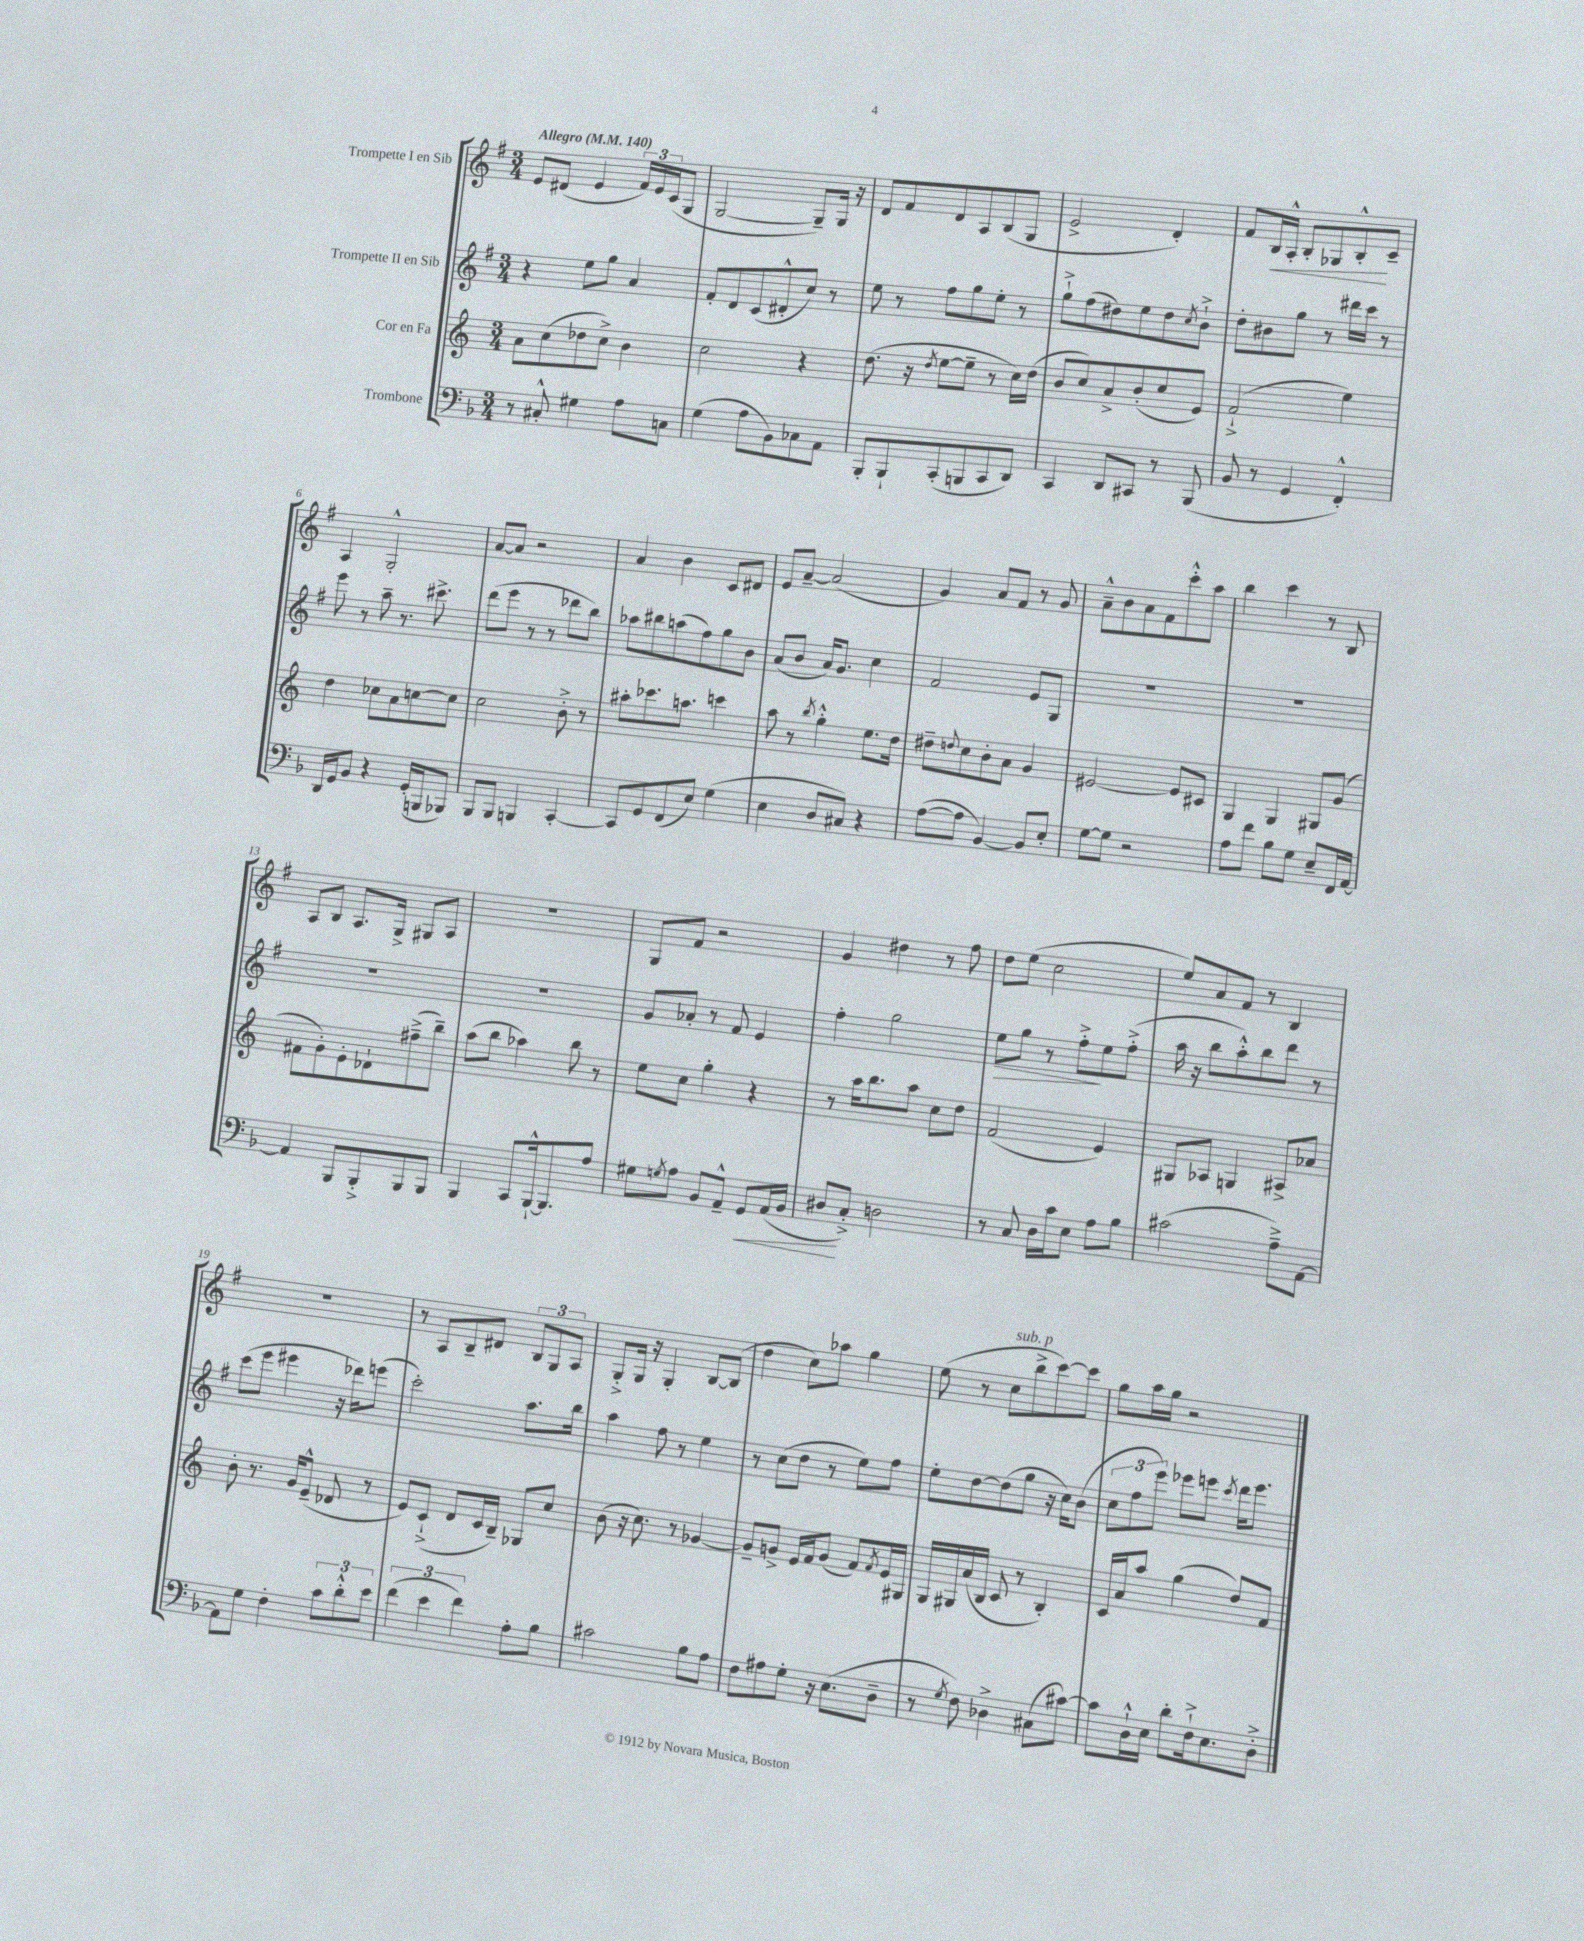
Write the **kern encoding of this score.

**kern	**dynam	**kern	**kern	**dynam	**kern	**dynam
*part4	*part4	*part3	*part2	*part2	*part1	*part1
*staff4	*staff4	*staff3	*staff2	*staff2	*staff1	*staff1
*I"Trombone	*	*I"Cor en Fa	*I"Trompette II en Sib	*	*I"Trompette I en Sib	*
*clefF4	*	*clefG2	*clefG2	*	*clefG2	*
*k[b-]	*	*k[]	*k[f#]	*	*k[f#]	*
*M3/4	*	*M3/4	*M3/4	*	*M3/4	*
*MM140	*	*MM140	*MM140	*	*MM140	*
=1	=1	=1	=1	=1	=1	=1
!	!	!	!	!	!LO:TX:a:B:t=Allegro	!
8r	.	8a\L	4r	.	8e/L	.
8C#X'^^/	.	(8cc\	.	.	(8d#X/J	.
4G#X\	.	8dd-X\	8ee\L	.	4e/	.
.	.	8cc^\J)	8gg\J	.	.	.
8A\L	.	4b\	4a/	.	24f#/LL)	.
.	.	.	.	.	24e/	.
.	.	.	.	.	(24c/J	.
8Cn\J	.	.	.	.	8G/J	.
=2	=2	=2	=2	=2	=2	=2
(4G\	.	2cc\	8f#'/L	.	[2G/	.
.	.	.	8d/	.	.	.
8A\L	.	.	(8c/	.	.	.
8BB-\)	.	.	8d#X'^^/	.	.	.
8C-X\	.	4r	8cc/J)	.	8G~/L])	.
8AA\J	.	.	8r	.	16G/Jk	.
.	.	.	.	.	16r	.
=3	=3	=3	=3	=3	=3	=3
8BBB-'/L	.	(8.dd\	8ee\	.	8d/L	.
8BBB-`/	.	.	8r	.	8f#/	.
.	.	16r	.	.	.	.
.	.	8qdd/	.	.	.	.
(8CC'/	.	[8ee\L	8ff#\L	.	8d/	.
8BBBn/	.	8ee~\J]	8gg\	.	8A/	.
8CC/	.	8r	8ee'\J	.	(8B/	.
8DD/J)	.	16cc\LL)	8r	.	8G/J	.
.	.	(16dd\JJ	.	.	.	.
=4	=4	=4	=4	=4	=4	=4
4CC/	.	8b/L	8gg`^\L	.	2e^/	.
.	.	8cc/)	(8ff#\	.	.	.
8DD/L	.	8a^/	8dd#X\)	.	.	.
8CC#X/J	.	(8b'/	8ee\	.	.	.
8r	.	8cc/	8dd#\	.	4d'/)	.
.	.	.	8qcc/	.	.	.
(8BBB-/	.	8e/J)	8b`^\J	.	.	.
=5	=5	=5	=5	=5	=5	=5
8BB-/	.	(2f`^/	8dd'\L	.	8f#/L	.
!	!	!	!	!	!	!LO:HP:b
8r	.	.	8b#X\	.	16B/L	<
.	.	.	.	.	16A'^^/JJ	.
4GG/	.	.	8gg\J	.	8B'/L	.
.	.	.	8r	.	8G-X/	.
4FF'^^/)	.	4ee\)	16ddd#X\LL	.	8B'^^/	.
.	.	.	16ccc\JJ	.	.	.
.	.	.	8r	.	8c~/J	[
!!LO:LB:g=z
=6	=6	=6	=6	=6	=6	=6
16DD/LL	.	4dd\	8eee\	.	4A/	.
16GG/J	.	.	.	.	.	.
8BB-/J	.	.	8r	.	.	.
4r	.	8cc-X\L	8aa~\	.	2G'^^/	.
.	.	8a\	8.r	.	.	.
(16GG'/LL	.	[8ccn\	.	.	.	.
16BBBn/J	.	.	8.ccc#X^\	.	.	.
8BBB-X/J)	.	8cc\J]	.	.	.	.
=7	=7	=7	=7	=7	=7	=7
8BBB-/L	.	2cc\	(8ddd\L	.	[8a/L	.
8BBB-/J	.	.	8eee\J	.	8a/J]	.
4BBBn/	.	.	8r	.	2r	.
.	.	.	8r	.	.	.
[4CC'/	.	8b'^\	8ddd-X\L	.	.	.
.	.	8r	8bb\J)	.	.	.
=8	=8	=8	=8	=8	=8	=8
8CC/L]	.	8aa#X'\L	8aa-X\L	.	4a/	.
8GG/	.	8.ccc-X\	8bb#X\	.	.	.
(8FF/	.	.	(8aan\	.	4b\	.
.	.	8.aan\J	.	.	.	.
8E/J)	.	.	8ff#\)	.	.	.
(4G\	.	4cccn\	8gg\	.	8c/L	.
.	.	.	8b\J	.	8d#X/J	.
=9	=9	=9	=9	=9	=9	=9
4E\	.	8aa\	(8a/L	.	8e/L	.
.	.	8r	8b/J	.	[8a~/J	.
.	.	8qbb/	.	.	.	.
8D/L	.	4gg'^^\	16a/KL)	.	(2a/]	.
.	.	.	8.g/J	.	.	.
8C#X/J)	.	.	.	.	.	.
4r	.	8.ee\L	4cc\	.	.	.
.	.	16dd\Jk	.	.	.	.
=10	=10	=10	=10	=10	=10	=10
([8A\L	.	8dd#X~\L	2f#/	.	4g/)	.
.	.	8qqddn/	.	.	.	.
8A\J]	.	8cc\	.	.	.	.
[4BB-/)	.	8b'\	.	.	8a/L	.
.	.	8a\J	.	.	8f#/J	.
8BB-/L]	.	4g/	8e/L	.	8r	.
8E'/J	.	.	8G/J	.	8g/	.
=11	=11	=11	=11	=11	=11	=11
[8G\L	.	[2e#X/	2.r	.	8a~^^\L	.
8G\J]	.	.	.	.	8b\	.
2r	.	.	.	.	8a\	.
.	.	.	.	.	8f#\	.
.	.	8e#/L]	.	.	8ccc'^^\	.
.	.	8c#X/J	.	.	8aa\J	.
=12	=12	=12	=12	=12	=12	=12
8A\L	.	4G/	2.r	.	4bb\	.
8f\J	.	.	.	.	.	.
8B-\L	.	4G/	.	.	4ccc\	.
8G\J	.	.	.	.	.	.
8E~/L	.	8G#X/L	.	.	8r	.
16FF/L	.	(8g/J	.	.	8B/	.
[16AA/JJ	.	.	.	.	.	.
!!LO:LB:g=z
=13	=13	=13	=13	=13	=13	=13
4AA/]	.	8f#X\L	2.r	.	8A/L	.
.	.	8g'\)	.	.	8B/J	.
8BBB-/L	.	8e'\	.	.	8.A/L	.
8BBB-'^/	.	8d-X`\	.	.	.	.
.	.	.	.	.	16G^/Jk	.
8BBB-/	.	(8ff#X~^\	.	.	8G#X/L	.
8BBB-/J	.	8bb~\J)	.	.	8A/J	.
=14	=14	=14	=14	=14	=14	=14
4BBB-/	.	(8aa\L	2.r	.	2.r	.
.	.	8bb\J	.	.	.	.
8CC/L	.	4aa-X\)	.	.	.	.
[16BBB-`^^/k	.	.	.	.	.	.
8.BBB-/]	.	.	.	.	.	.
.	.	8bb\	.	.	.	.
8A/J	.	8r	.	.	.	.
=15	=15	=15	=15	=15	=15	=15
8G#X\L	.	8ee\L	8g/L	.	8G/L	.
8qGn/	.	.	.	.	.	.
8A\J	.	8cc\J	8a-X'/J	.	8f#/J	.
8BB-/L	.	4gg'\	8r	.	2r	.
8AA~^^/J	.	.	8f#/	.	.	.
!	!LO:HP:b	!	!	!	!	!
8GG/L	<	4r	4e/	.	.	.
(16AA/L	.	.	.	.	.	.
16BB-/JJ	.	.	.	.	.	.
=16	=16	=16	=16	=16	=16	=16
8D#X/L	.	8r	4ff#'\	.	4g/	.
8C'^/J)	[	16aa\KL	.	.	.	.
.	.	8.bb\	.	.	.	.
2Dn\	.	.	2gg\	.	4dd#X\	.
.	.	8aa\J	.	.	.	.
.	.	8cc\L	.	.	8r	.
.	.	8dd\J	.	.	8ff#\	.
=17	=17	=17	=17	=17	=17	=17
!	!	!	!	!LO:HP:b	!	!
8r	.	(2f/	8ee\L	>	8dd\L	.
8C/	.	.	8gg\J	.	(8ee\J	.
16D\LL	.	.	8r	.	2cc\	.
16c\J	.	.	.	.	.	.
8E\J	.	.	8ff#'^\L	.	.	.
8A\L	.	4e/)	8ee\	]	.	.
8B-\J	.	.	(8ff#'^\J	.	.	.
=18	=18	=18	=18	=18	=18	=18
(2c#X\	.	8G#X/L	16aa\	.	8ee/L)	.
.	.	.	16r	.	.	.
.	.	8A-X/J	8bb\L	.	8a/	.
.	.	4Gn/	8aa'^^\)	.	8f#/J	.
.	.	.	8bb\	.	8r	.
8A~^\L)	.	8A#X^/L	8ddd\J	.	4B/	.
[8AA\J	.	8a-X/J	8r	.	.	.
!!LO:LB:g=z
=19	=19	=19	=19	=19	=19	=19
8AA\L]	.	8b'\	(8ccc\L	.	2.r	.
8G\J	.	8.r	8eee\J	.	.	.
4F'\	.	.	4eee#X\	.	.	.
.	.	16g/KL	.	.	.	.
.	.	(8e~^^/J	.	.	.	.
12c\L	.	8d-X/	16r	.	.	.
.	.	.	16ddd-X\KL)	.	.	.
12d'^^\	.	.	.	.	.	.
.	.	8r	(8eeen\J	.	.	.
12e\J	.	.	.	.	.	.
=20	=20	=20	=20	=20	=20	=20
(6f\	.	8e/L)	2ccc'\)	.	8r	.
.	.	(8c`^/J	.	.	8A/L	.
6e\	.	.	.	.	.	.
.	.	8d/L	.	.	8B~/	.
6f\)	.	.	.	.	.	.
.	.	16c/L	.	.	8d#X/J	.
.	.	16B~/JJ)	.	.	.	.
8A'\L	.	8G-X/L	8.aa\L	.	12B/L	.
.	.	.	.	.	12G/	.
8B-\J	.	8cc/J	.	.	.	.
.	.	.	.	.	12A/J	.
.	.	.	16bb\Jk	.	.	.
=21	=21	=21	=21	=21	=21	=21
2c#X\	.	(8b\	4aa\	.	8G'^/L	.
.	.	16r	.	.	16G/Jk	.
.	.	8.cc\)	.	.	16r	.
.	.	.	8ff#\	.	4G'/	.
.	.	8r	8r	.	.	.
8B-\L	.	[4g-X/	4ee\	.	[8B/L	.
8A\J	.	.	.	.	(8B/J]	.
=22	=22	=22	=22	=22	=22	=22
8F\L	.	8g-~/L]	8r	.	4dd\	.
8A#X\	.	8gn^/J	(8cc\L	.	.	.
8G'\J	.	16e/LL	8dd\J	.	8cc\L)	.
.	.	16f/J	.	.	.	.
16r	.	(8g/J	8r	.	8aa-X\J	.
(8.E\L	.	.	.	.	.	.
.	.	8f/L)	8ee\L)	.	4gg\	.
.	.	8qf/	.	.	.	.
8D~\J	.	16e/L	8ff#\J	.	.	.
.	.	16G#X/JJ	.	.	.	.
=23	=23	=23	=23	=23	=23	=23
8r	.	16G/LL	8ee'\L	.	(8ee\	.
.	.	16G#X/	.	.	.	.
8qG/	.	.	.	.	.	.
8F\)	.	(16a/	[8dd\	.	8r	.
.	.	16B/JJ	.	.	.	.
!	!	!	!	!	!LO:TX:a:i:t=sub. p	!
4D-X^\	.	8c/	(8dd\]	.	8cc\L	.
.	.	8r	8gg\J	.	8bb^\	.
(8C#X\L	.	4B'/)	16r	.	[8ccc\)	.
.	.	.	16cc\KL)	.	.	.
[8c#X\J)	.	.	(8b\J	.	8ccc\J]	.
=24	=24	=24	=24	=24	=24	=24
8c#\L]	.	16c/LL	12cc\L	.	8gg\L	.
.	.	16a/J	.	.	.	.
.	.	.	12ff#\	.	.	.
16D`^^\L	.	8aa/J	.	.	16aa\L	.
.	.	.	12eee\J)	.	.	.
16E\JJ	.	.	.	.	16gg\JJ	.
8d'\L	.	(4gg\	8eee-X\L	.	2r	.
16F`^\k	.	.	8eeen\J	.	.	.
8.E\	.	.	.	.	.	.
.	.	.	8qccc/	.	.	.
.	.	8dd/L)	16ddd\KL	.	.	.
.	.	.	8.eee\J	.	.	.
8D'^\J	.	8f/J	.	.	.	.
==	==	==	==	==	==	==
*-	*-	*-	*-	*-	*-	*-
